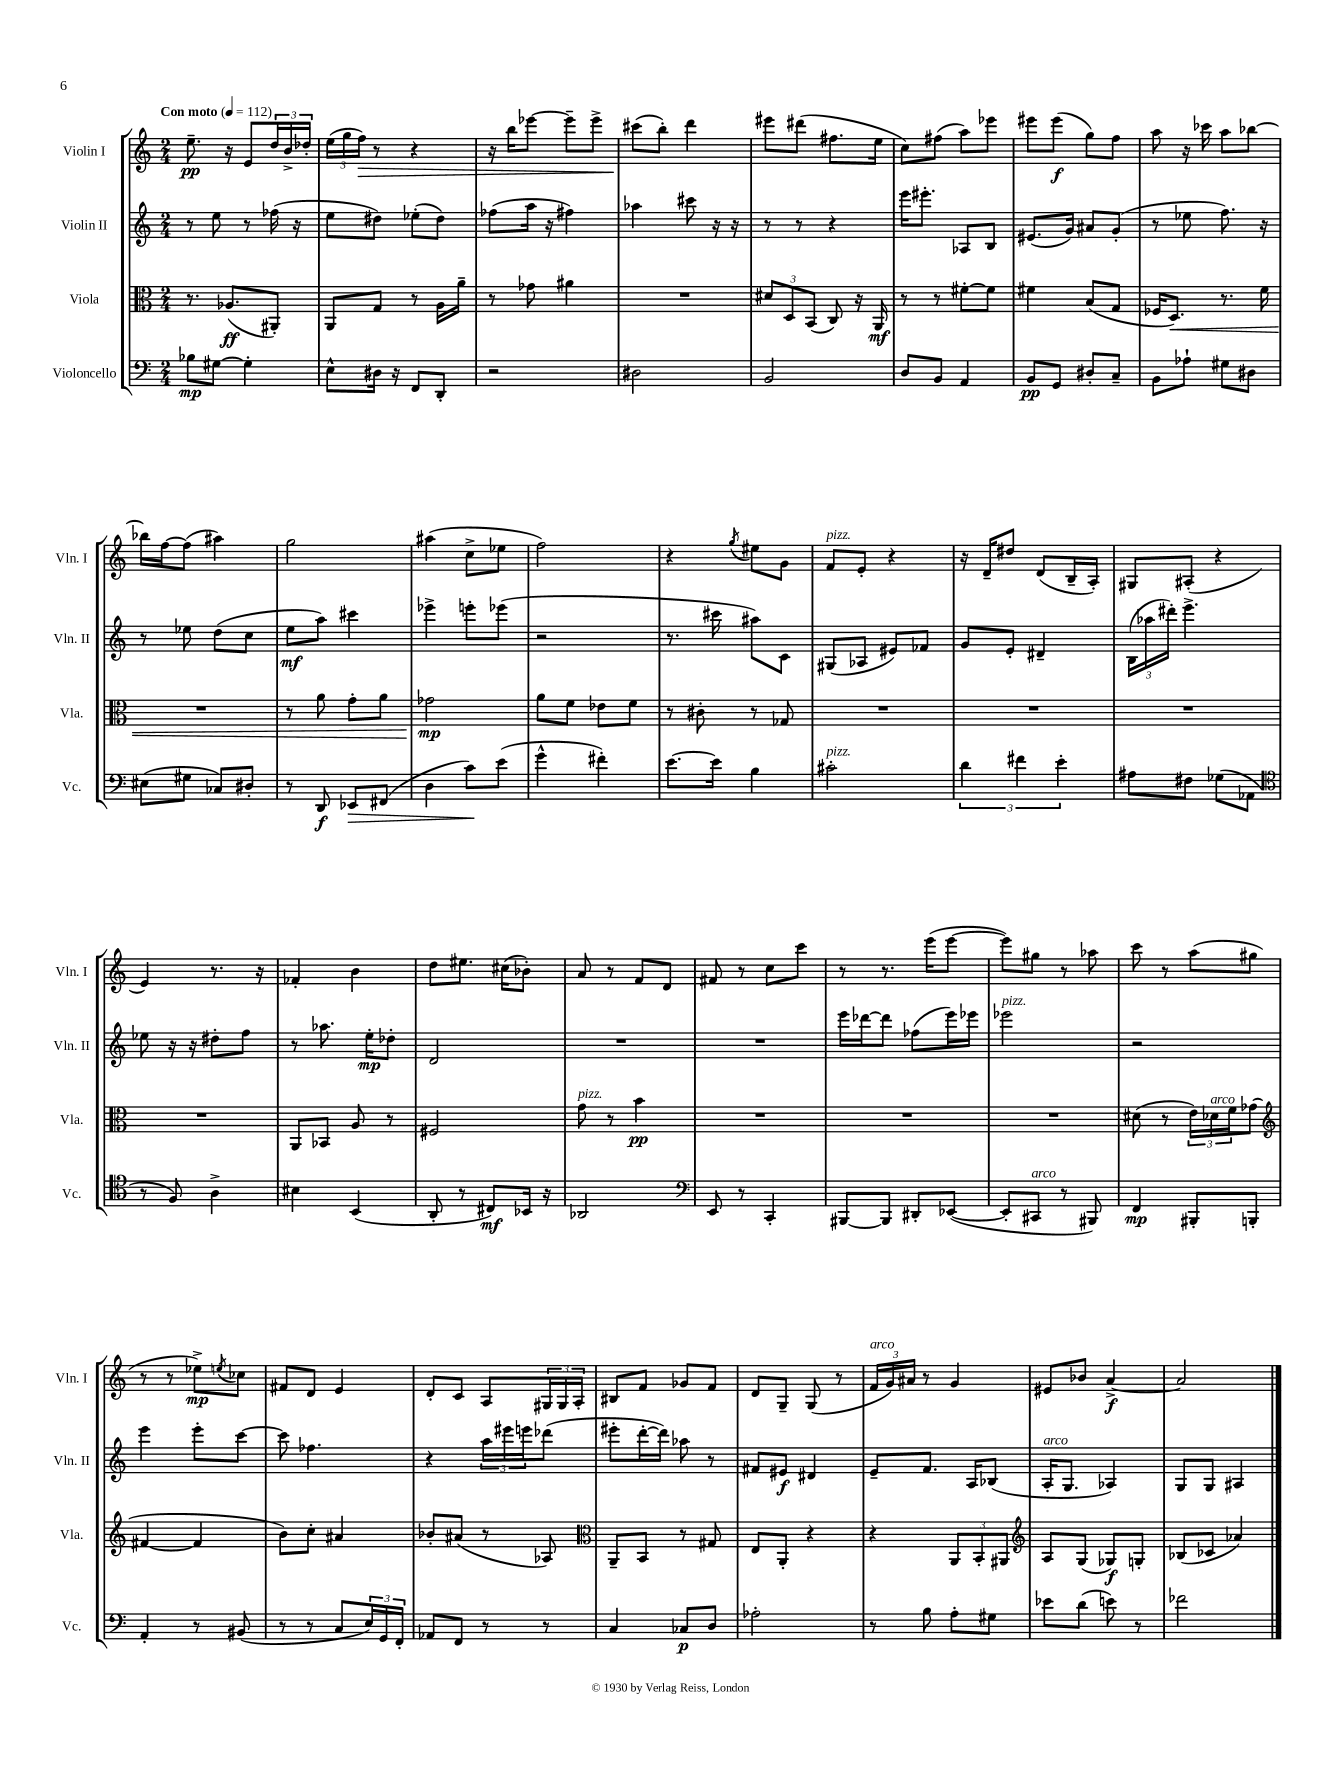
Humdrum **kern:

**kern	**dynam	**kern	**dynam	**kern	**dynam	**kern	**dynam
*part4	*part4	*part3	*part3	*part2	*part2	*part1	*part1
*staff4	*staff4	*staff3	*staff3	*staff2	*staff2	*staff1	*staff1
*I"Violoncello	*	*I"Viola	*	*I"Violin II	*	*I"Violin I	*
*I'Vc.	*	*I'Vla.	*	*I'Vln. II	*	*I'Vln. I	*
*clefF4	*	*clefC3	*	*clefG2	*	*clefG2	*
*k[]	*	*k[]	*	*k[]	*	*k[]	*
*M2/4	*	*M2/4	*	*M2/4	*	*M2/4	*
*MM112	*	*MM112	*	*MM112	*	*MM112	*
=1	=1	=1	=1	=1	=1	=1	=1
!	!	!	!	!	!	!LO:TX:a:B:t=Con moto	!
8B-X\L	mp	8.r	.	8r	.	8.ee~\	pp
[8G#X\J	.	.	.	8ee\	.	.	.
.	.	(8.A-X/L	ff	.	.	16r	.
4G#'\]	.	.	.	8r	.	8e/L	.
.	.	8AA#X'/J)	.	(16ff-X\	.	24dd/L	.
.	.	.	.	.	.	24b^/	.
.	.	.	.	16r	.	.	.
.	.	.	.	.	.	24dd-X'/JJ	.
=2	=2	=2	=2	=2	=2	=2	=2
8E^^\L	.	8AA/L	.	8ee\L	.	(24ee\LL	.
.	.	.	.	.	.	24gg\	.
!	!	!	!	!	!	!	!LO:HP:b
.	.	.	.	.	.	24ff\JJ)	>
16D#X\Jk	.	8G/J	.	8dd#X\J)	.	8r	.
16r	.	.	.	.	.	.	.
8FF/L	.	8r	.	(8ee-X'\L	.	4r	.
8DD'/J	.	16A\LL	.	8dd#\J)	.	.	.
.	.	16a~\JJ	.	.	.	.	.
=3	=3	=3	=3	=3	=3	=3	=3
2r	.	8r	.	(8ff-X\L	.	16r	.
.	.	.	.	.	.	16bb\KL	.
.	.	8g-X\	.	16aa\Jk	.	[8eee-X\J	.
.	.	.	.	16r	.	.	.
.	.	4a#X\	.	4ff#X\)	.	8eee-~\L]	.
.	.	.	.	.	.	8eee-^\J	.
=4	=4	=4	=4	=4	=4	=4	=4
2D#X\	.	2r	.	4aa-X\	.	(8ccc#X\L	.
.	.	.	.	.	.	8bb'\J)	]
.	.	.	.	8ccc#X\	.	4ddd\	.
.	.	.	.	16r	.	.	.
.	.	.	.	16r	.	.	.
=5	=5	=5	=5	=5	=5	=5	=5
2BB/	.	12d#X/L	.	8r	.	8eee#X\L	.
.	.	12D/	.	.	.	.	.
.	.	.	.	8r	.	(8ddd#X\J	.
.	.	(12BB/J	.	.	.	.	.
.	.	8C/)	.	4r	.	8.ff#X\L	.
.	.	16r	.	.	.	.	.
.	.	16AA/	mf	.	.	16ee\Jk	.
=6	=6	=6	=6	=6	=6	=6	=6
8D/L	.	8r	.	16eee\KL	.	8cc\L)	.
.	.	.	.	8.eee#X'\J	.	.	.
8BB/J	.	8r	.	.	.	(8ff#X\J	.
4AA/	.	[8f#X'\L	.	8A-X/L	.	8aa\L)	.
.	.	8f#\J]	.	8B/J	.	8eee-X\J	.
=7	=7	=7	=7	=7	=7	=7	=7
8BB/L	pp	4f#X\	.	(8.e#X/L	.	8eee#X\L	.
8GG/J	.	.	.	.	.	(8eee#\J	f
.	.	.	.	16g/Jk)	.	.	.
8D#X'/L	.	(8B/L	.	8a#X/L	.	8gg\L)	.
8C~/J	.	8G/J	.	(8g'/J	.	8ff\J	.
=8	=8	=8	=8	=8	=8	=8	=8
8BB\L	.	16F-X/KL	.	8r	.	8aa\	.
!	!	!	!LO:HP:b	!	!	!	!
.	.	8.D/J)	<	.	.	.	.
8A-X`\J	.	.	.	8ee-X\	.	16r	.
.	.	.	.	.	.	16ccc-X\	.
8G#X\L	.	8.r	.	8.ff\)	.	8aa\L	.
8D#X\J	.	.	.	.	.	[8bb-X\J	.
.	.	16f\	.	16r	.	.	.
!!LO:LB:g=z
=9	=9	=9	=9	=9	=9	=9	=9
(8E#X\L	.	2r	.	8r	.	16bb-X\LL]	.
.	.	.	.	.	.	[16ff\J	.
8G#X\J	.	.	.	8ee-X\	.	(8ff\J]	.
8C-X/L)	.	.	.	(8dd\L	.	4aa#X\)	.
8D#X'/J	.	.	.	8cc\J	.	.	.
=10	=10	=10	=10	=10	=10	=10	=10
8r	.	8r	.	8ee\L	mf	2gg\	.
8DD/	f	8a\	.	8aa\J)	.	.	.
!	!LO:HP:b	!	!	!	!	!	!
8EE-X/L	>	8g'\L	.	4ccc#X\	.	.	.
(8FF#X/J	.	8a\J	.	.	.	.	.
=11	=11	=11	=11	=11	=11	=11	=11
4D\	.	2g-X\	mp	4eee-X^\	.	(4aa#X\	.
8c\L)	.	.	.	8eeen'\L	.	8cc^\L	.
(8e\J	]	.	.	(8eee-X\J	.	8ee-X\J	.
.	.	.	[	.	.	.	.
=12	=12	=12	=12	=12	=12	=12	=12
4g^^\	.	8a\L	.	2r	.	2ff\)	.
.	.	8f\J	.	.	.	.	.
4f#X'\)	.	8e-X\L	.	.	.	.	.
.	.	8f\J	.	.	.	.	.
=13	=13	=13	=13	=13	=13	=13	=13
[8.e\L	.	8r	.	8.r	.	4r	.
.	.	8c#X'\	.	.	.	.	.
16e\Jk]	.	.	.	16ccc#X\	.	.	.
.	.	.	.	.	.	8qgg/	.
4B\	.	8r	.	8aa#X\L)	.	8ee#X\L	.
.	.	8G-X/	.	8c\J	.	8g\J	.
=14	=14	=14	=14	=14	=14	=14	=14
!	!	!	!	!	!	!LO:TX:a:i:t=pizz.	!
!LO:TX:a:i:t=pizz.	!	!	!	!	!	!	!
2c#X'\	.	2r	.	(8G#X/L	.	8f/L	.
.	.	.	.	8A-X/J	.	8e'/J	.
.	.	.	.	8e#X/L)	.	4r	.
.	.	.	.	8f-X/J	.	.	.
=15	=15	=15	=15	=15	=15	=15	=15
6d\	.	2r	.	8g/L	.	16r	.
.	.	.	.	.	.	16d~/KL	.
.	.	.	.	8e'/J	.	8dd#X/J	.
6f#X\	.	.	.	.	.	.	.
.	.	.	.	4d#X~/	.	(8d/L	.
6e'\	.	.	.	.	.	.	.
.	.	.	.	.	.	16B~/L	.
.	.	.	.	.	.	16A'/JJ)	.
=16	=16	=16	=16	=16	=16	=16	=16
8A#X\L	.	2r	.	(24B\LL	.	8G#X/L	.
.	.	.	.	24aa-X\	.	.	.
.	.	.	.	24ddd#X'\JJ)	.	.	.
8F#X\J	.	.	.	4.eee^\	.	(8A#X'/J	.
(8G-X\L	.	.	.	.	.	4r	.
8AA-X\J	.	.	.	.	.	.	.
!!LO:LB:g=z
=17	=17	=17	=17	=17	=17	=17	=17
*clefC4	*	*	*	*	*	*	*
8r	.	2r	.	8ee-X\	.	4e/)	.
8F/)	.	.	.	16r	.	.	.
.	.	.	.	16r	.	.	.
4A^\	.	.	.	8dd#X'\L	.	8.r	.
.	.	.	.	8ff\J	.	.	.
.	.	.	.	.	.	16r	.
=18	=18	=18	=18	=18	=18	=18	=18
4B#X\	.	8AA/L	.	8r	.	4f-X'/	.
.	.	8BB-X/J	.	8.aa-X\	.	.	.
(4BB/	.	8A/	.	.	.	4b\	.
.	.	.	.	16ee'\KL	mp	.	.
.	.	8r	.	8dd-X'\J	.	.	.
=19	=19	=19	=19	=19	=19	=19	=19
8AA'/	.	2F#X/	.	2d/	.	8dd\L	.
8r	.	.	.	.	.	8.ee#X\J	.
8C#X/L)	mf	.	.	.	.	.	.
.	.	.	.	.	.	(16cc#X\KL	.
16BB-X/Jk	.	.	.	.	.	8b-X'\J)	.
16r	.	.	.	.	.	.	.
=20	=20	=20	=20	=20	=20	=20	=20
!	!	!LO:TX:a:i:t=pizz.	!	!	!	!	!
2AA-X/	.	8g\	.	2r	.	8a/	.
.	.	8r	.	.	.	8r	.
.	.	4b\	pp	.	.	8f/L	.
.	.	.	.	.	.	8d/J	.
=21	=21	=21	=21	=21	=21	=21	=21
*clefF4	*	*	*	*	*	*	*
8EE/	.	2r	.	2r	.	8f#X/	.
8r	.	.	.	.	.	8r	.
4CC'/	.	.	.	.	.	8cc\L	.
.	.	.	.	.	.	8ccc\J	.
=22	=22	=22	=22	=22	=22	=22	=22
[8BBB#X/L	.	2r	.	16eee\LL	.	8r	.
.	.	.	.	[16ddd-X\J	.	.	.
8BBB#/J]	.	.	.	8ddd-\J]	.	8.r	.
8DD#X'/L	.	.	.	(8ff-X\L	.	.	.
.	.	.	.	.	.	(16eee\KL	.
([8EE-X/J	.	.	.	16eee\L)	.	[8eee\J	.
.	.	.	.	16eee-X\JJ	.	.	.
=23	=23	=23	=23	=23	=23	=23	=23
!	!	!	!	!LO:TX:a:i:t=pizz.	!	!	!
8EE-'/L]	.	2r	.	2eee-X\	.	8eee\L])	.
!LO:TX:a:i:t=arco	!	!	!	!	!	!	!
8CC#X/J	.	.	.	.	.	8gg#X\J	.
8r	.	.	.	.	.	8r	.
8BBB#X/)	.	.	.	.	.	8aa-X\	.
=24	=24	=24	=24	=24	=24	=24	=24
4FF/	mp	(8d#X\	.	2r	.	8ccc\	.
.	.	8r	.	.	.	8r	.
8BBB#X'/L	.	24e\LL)	.	.	.	(8aa\L	.
!	!	!LO:TX:a:i:t=arco	!	!	!	!	!
.	.	24d-X\	.	.	.	.	.
.	.	24f\J	.	.	.	.	.
8BBBn'/J	.	(8g-X\J	.	.	.	8gg#X\J	.
!!LO:LB:g=z
=25	=25	=25	=25	=25	=25	=25	=25
*	*	*clefG2	*	*	*	*	*
4AA'/	.	[4f#X/	.	4eee\	.	8r	.
.	.	.	.	.	.	8r	.
8r	.	4f#/]	.	8eee'\L	.	8ee-X^\L)	mp
.	.	.	.	.	.	8qeen/	.
(8BB#X/	.	.	.	[8ccc\J	.	8cc-X\J	.
=26	=26	=26	=26	=26	=26	=26	=26
8r	.	8b\L)	.	8ccc\]	.	8f#X/L	.
8r	.	8cc'\J	.	4.ff-X\	.	8d/J	.
8C/L	.	4a#X/	.	.	.	4e/	.
24E/L)	.	.	.	.	.	.	.
24GG/	.	.	.	.	.	.	.
24FF'/JJ	.	.	.	.	.	.	.
=27	=27	=27	=27	=27	=27	=27	=27
8AA-X/L	.	8b-X'/L	.	4r	.	8d'/L	.
8FF/J	.	(8a#X/J	.	.	.	8c/J	.
8r	.	8r	.	24aa\LL	.	8A/L	.
.	.	.	.	24eee#X\	.	.	.
.	.	.	.	24eeen\J	.	.	.
8r	.	8A-X/)	.	(8ddd-X\J	.	24G#X/L	.
.	.	.	.	.	.	24G#/	.
.	.	.	.	.	.	24A'/JJ	.
=28	=28	=28	=28	=28	=28	=28	=28
*	*	*clefC3	*	*	*	*	*
4C/	.	8AA~/L	.	8eee#X'\L	.	8B#X/L	.
.	.	8BB/J	.	[16ddd'\L	.	8f/J	.
.	.	.	.	16ddd\JJ])	.	.	.
8C-X/L	p	8r	.	8aa-X\	.	8g-X/L	.
8D/J	.	8G#X/	.	8r	.	8f/J	.
=29	=29	=29	=29	=29	=29	=29	=29
2A-X'\	.	8E/L	.	8f#X/L	.	8d/L	.
.	.	8AA'/J	.	8e#X/J	f	8G~/J	.
.	.	4r	.	4d#X/	.	(8G/	.
.	.	.	.	.	.	8r	.
=30	=30	=30	=30	=30	=30	=30	=30
!	!	!	!	!	!	!LO:TX:a:i:t=arco	!
8r	.	4r	.	8e~/L	.	24f/LL	.
.	.	.	.	.	.	24g/)	.
.	.	.	.	.	.	24a#X/JJ	.
8B\	.	.	.	8.f/J	.	8r	.
8A'\L	.	12AA/L	.	.	.	4g/	.
.	.	.	.	16A/KL	.	.	.
.	.	12BB'/	.	.	.	.	.
8G#X\J	.	.	.	(8B-X/J	.	.	.
.	.	12AA#X/J	.	.	.	.	.
=31	=31	=31	=31	=31	=31	=31	=31
*	*	*clefG2	*	*	*	*	*
!	!	!	!	!LO:TX:a:i:t=arco	!	!	!
8e-X\L	.	8A/L	.	16A'/KL	.	8e#X/L	.
.	.	.	.	8.G/J	.	.	.
(8d\J	.	(8G/J	.	.	.	8b-X/J	.
8en\)	.	8G-X/L)	f	4A-X/)	.	[4a^/	f
8r	.	8Gn'/J	.	.	.	.	.
=32	=32	=32	=32	=32	=32	=32	=32
2f-X\	.	(8B-X/L	.	8G/L	.	2a/]	.
.	.	8c-X/J	.	8G/J	.	.	.
.	.	4a-X/)	.	4A#X/	.	.	.
==	==	==	==	==	==	==	==
*-	*-	*-	*-	*-	*-	*-	*-
